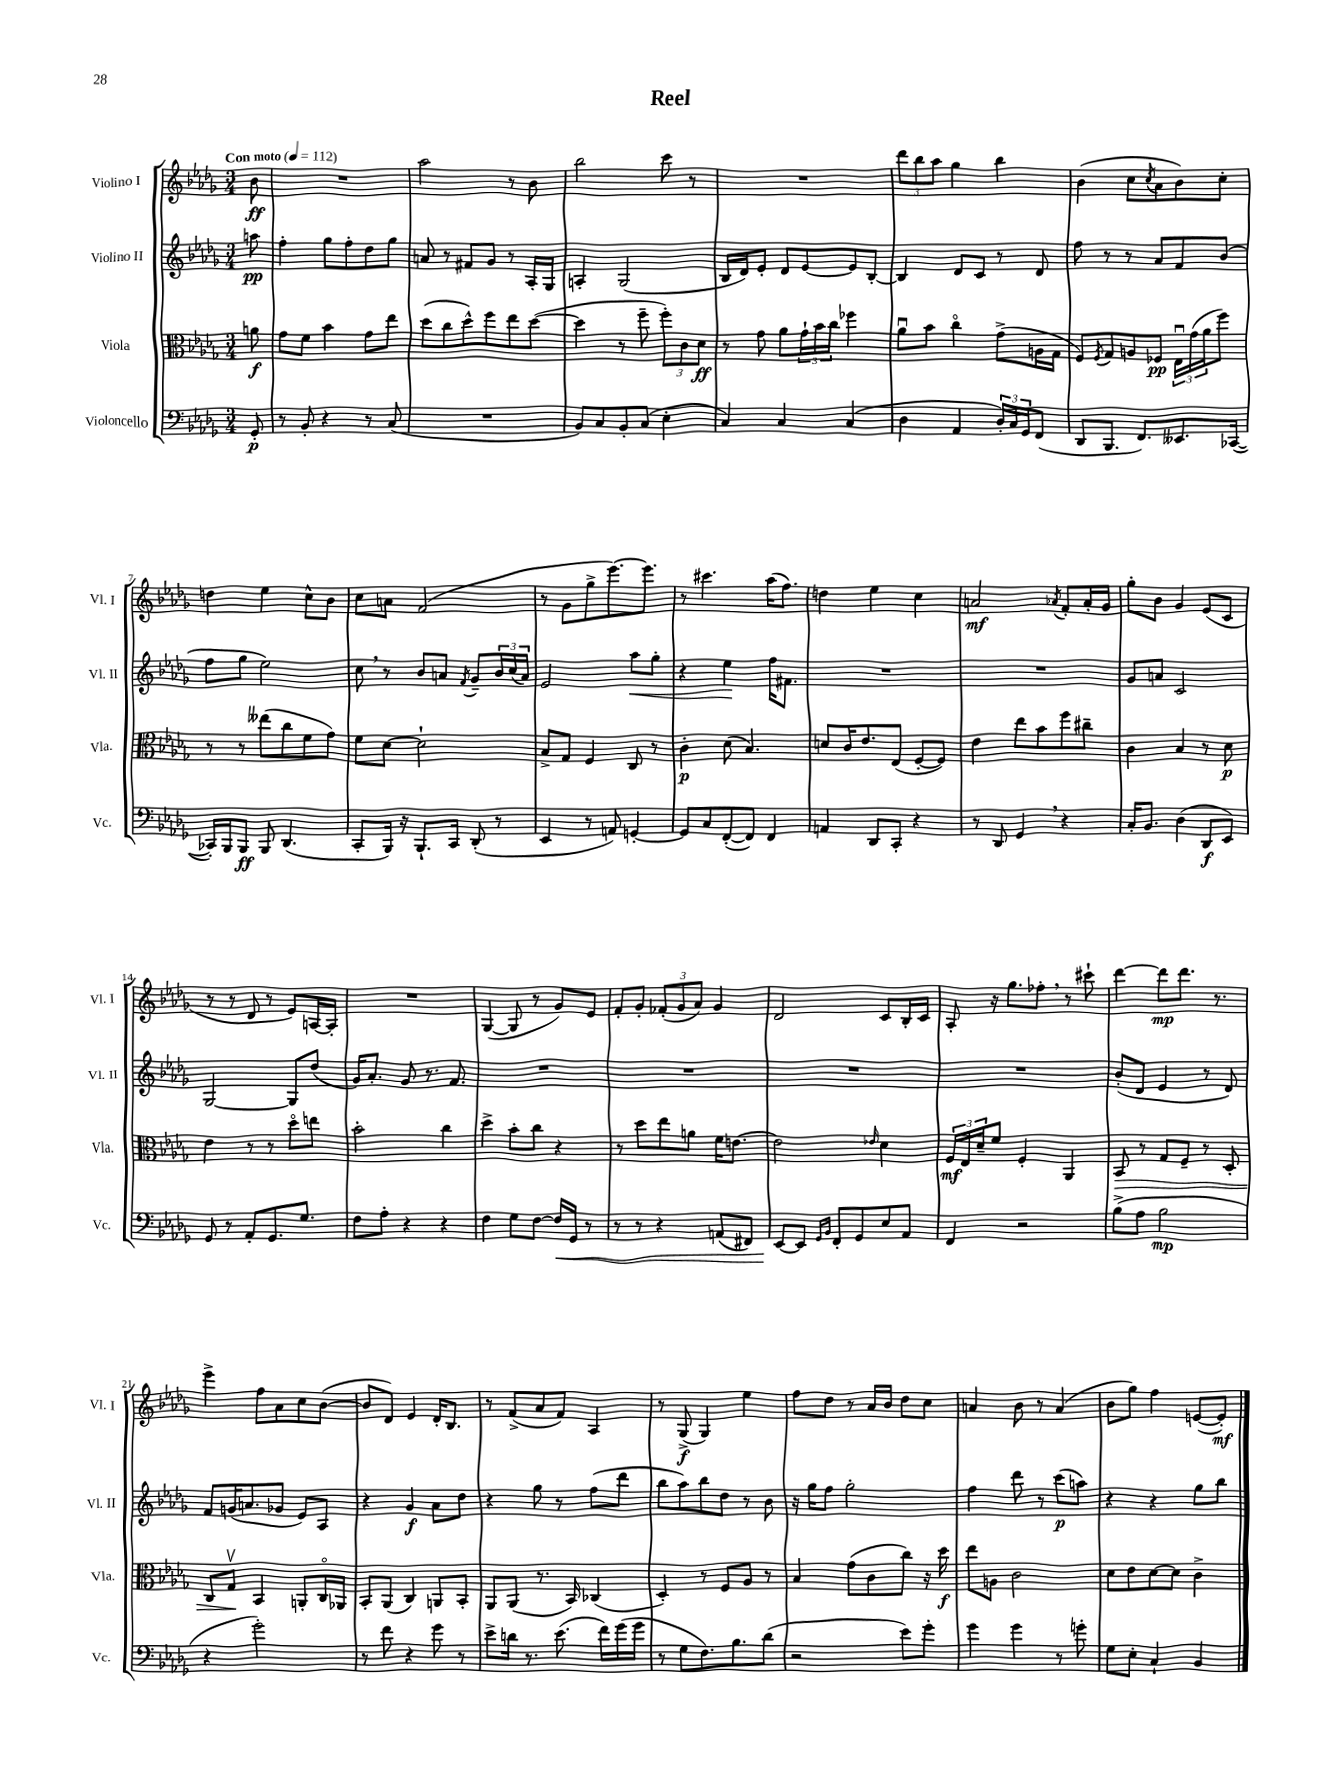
\header { title = "Reel" }
<<
\new StaffGroup <<
\new Staff = "s0" \with { instrumentName = "Violino I" shortInstrumentName = "Vl. I" } {
    \clef treble \key des \major \numericTimeSignature \time 3/4 \partial 8 \tempo "Con moto" 4 = 112
    bes'8\ff |
    R2. |
    aes''2 r8 bes'8 |
    bes''2 c'''8 r8 |
    R2. |
    \tuplet 3/2 { des'''8 bes''8 aes''8 } ges''4 bes''4 |
    bes'4( c''8 \acciaccatura { c''8 } aes'8 bes'8) c''8-. |
    d''4 ees''4 c''8-^ bes'8 |
    c''8 a'8 f'2( |
    r8 ges'8 ges''8-> ees'''8.~) ees'''8. |
    r8 cis'''4. aes''16( f''8.) |
    d''4 ees''4 c''4 |
    a'2\mf \acciaccatura { aes'8 } f'8-. aes'16-. ges'16 |
    ges''8-. bes'8 ges'4 ees'8( c'8 |
    r8 r8 des'8 r8 ees'8) a16~ a16-. |
    R2. |
    ges4~( ges8 r8 ges'8) ees'8 |
    f'8-. ges'8-. \tuplet 3/2 { fes'8-.( ges'8 aes'8) } ges'4 |
    des'2 c'8 bes16-. c'16 |
    aes8-. r16 ges''8. fes''8-. \breathe r8 cis'''8-! |
    des'''4~ des'''8\mp des'''8. r8. |
    ees'''4-> f''8 aes'8 c''8 bes'8~( |
    bes'8 des'8) ees'4 des'16-. bes8. |
    r8 f'8->( aes'8 f'8) aes4 |
    r8 ges8->\f( ges4) ees''4 |
    f''8 des''8 r8 aes'16 bes'16 des''8 c''8 |
    a'4 bes'8 r8 a'4( |
    bes'8 ges''8) f''4 e'8~( e'8-.\mf) \bar "|." |
}
\new Staff = "s1" \with { instrumentName = "Violino II" shortInstrumentName = "Vl. II" } {
    \clef treble \key des \major \numericTimeSignature \time 3/4 \partial 8
    a''8\pp |
    f''4-. ges''8 f''8-. des''8 ges''8 |
    a'8 r8 fis'8 ges'8 r8 aes16-. ges16 |
    a4-. ges2( |
    bes16 des'16) ees'8-. des'8 ees'8~ ees'8 bes8~-. |
    bes4 des'8 c'8 r8 des'8 |
    f''8 r8 r8 aes'8 f'8 bes'8( |
    f''8 ges''8 ees''2) |
    c''8 \breathe r8 bes'8 a'8 \acciaccatura { f'8 } ges'8-- \tuplet 3/2 { bes'16 c''16( a'16) } |
    ees'2 aes''8\< ges''8-. |
    r4 ees''4\! f''16 fis'8. |
    R2. |
    R2. |
    ges'8 a'8 c'2 |
    ges2~ ges8 des''8( |
    ges'16) aes'8.-. ges'8 r8. f'8. |
    R2. |
    R2. |
    R2. |
    R2. |
    bes'8-.( des'8 ees'4 r8 des'8) |
    f'8 g'16( a'8. ges'8 ees'8) aes8 |
    r4 ges'4\f aes'8 des''8 |
    r4 ges''8 r8 f''8( des'''8 |
    bes''8 aes''8) bes''8 des''8 r8 bes'8 |
    r16 ges''16 f''8 ges''2-. |
    f''4 des'''8 r8 c'''8\p( a''8) |
    r4 r4 ges''8 bes''8 \bar "|." |
}
\new Staff = "s2" \with { instrumentName = "Viola" shortInstrumentName = "Vla." } {
    \clef alto \key des \major \numericTimeSignature \time 3/4 \partial 8
    a'8\f |
    ges'8 f'8 bes'4 ges'8 ees''8 |
    des''8( c''8 des''8-^) f''8 ees''8 des''8~( |
    des''4 r8 f''8-- \tuplet 3/2 { f''8-.) c'8 des'8\ff } |
    r8 ges'8 aes'8 \tuplet 3/2 { ges'16-! bes'16 c''16 } fes''4 |
    aes'8\downbow bes'8 c''4\flageolet ges'8->( a16 ges16 |
    f8) \acciaccatura { f8 } ges8 a8 fes8\pp \tuplet 3/2 { ees16\downbow ges'16( aes'16 } f''8) |
    r8 r8 eeses''8( c''8 f'8 ges'8) |
    f'8 des'8~ des'2-! |
    bes8-> ges8 f4 c8 r8 |
    c'4-.\p des'8( bes4.) |
    d'8 c'16 ees'8. ees8( f8~-. f8) |
    ees'4 ees''8 bes'8 f''8 cis''8-- |
    c'4 bes4 r8 des'8\p |
    ees'4 r8 r8 des''8\flageolet e''8 |
    bes'2-. c''4 |
    des''4-> bes'8-. c''8 r4 |
    r8 des''8 ees''8 a'8 f'16 e'8.~ |
    e'2 \grace { ees'16 } des'4 |
    \tuplet 3/2 { f16\mf ees16 des'16-- } f'8 f4-. aes,4 |
    bes,8\> r8 ges8 f8-- r8 des8-. |
    c8 ges8\upbow\! bes,4 a,8-. c16\flageolet aes,16 |
    bes,8-. aes,8( c4) a,8 bes,8-. |
    aes,8 aes,8( r8. bes,16) ces4( |
    des4-.) r8 f8 aes8 r8 |
    bes4 ges'8( c'8 c''8) r16 des''16\f |
    ees''8 a8 c'2 |
    des'8 ees'8 des'8~ des'8 c'4-> \bar "|." |
}
\new Staff = "s3" \with { instrumentName = "Violoncello" shortInstrumentName = "Vc." } {
    \clef bass \key des \major \numericTimeSignature \time 3/4 \partial 8
    ges,8-.\p |
    r8 bes,8-. r4 r8 c8( |
    R2. |
    bes,8) c8 bes,8-. c8( ees4-. |
    c4) c4 c4( |
    des4 aes,4 \tuplet 3/2 { des16-.) c16 ges,16 } f,8( |
    des,8 bes,,8. f,8.) eeses,8. ces,16~( |
    ces,16-.) bes,,16 bes,,8\ff bes,,8 des,4.( |
    c,8-. bes,,16) r16 bes,,8.-! c,16 des,8-.( r8 |
    ees,4 r8 a,8) g,4~-. |
    g,8 c8 f,8~-.( f,8) f,4 |
    a,4 des,8 c,8-. r4 |
    r8 des,8 ges,4 \breathe r4 |
    c16-. bes,8. des4( des,8\f ees,8) |
    ges,8 r8 aes,8-. ges,8. ges8. |
    f8 aes8-. r4 r4 |
    f4 ges8 f8~ f16\< ges,16 r8 |
    r8 r8 r4 a,8( fis,8) |
    ees,8~\! ees,8 \grace { ges,16 bes,16 } f,8-. ges,8 ees8 aes,8 |
    f,4 r2 |
    bes8->( aes8 bes2\mp |
    r4 ges'2-.) |
    r8 f'8 r4 ges'8 r8 |
    ees'8-> d'16 r8. ees'8.( f'16) ges'16( ges'16 |
    r8 ges8 f8.) bes8. des'8( |
    r2 ees'8) ges'8-. |
    ges'4 ges'4 r8 g'8-. |
    ges8 ees8-. c4-! bes,4 \bar "|." |
}
>>
>>
